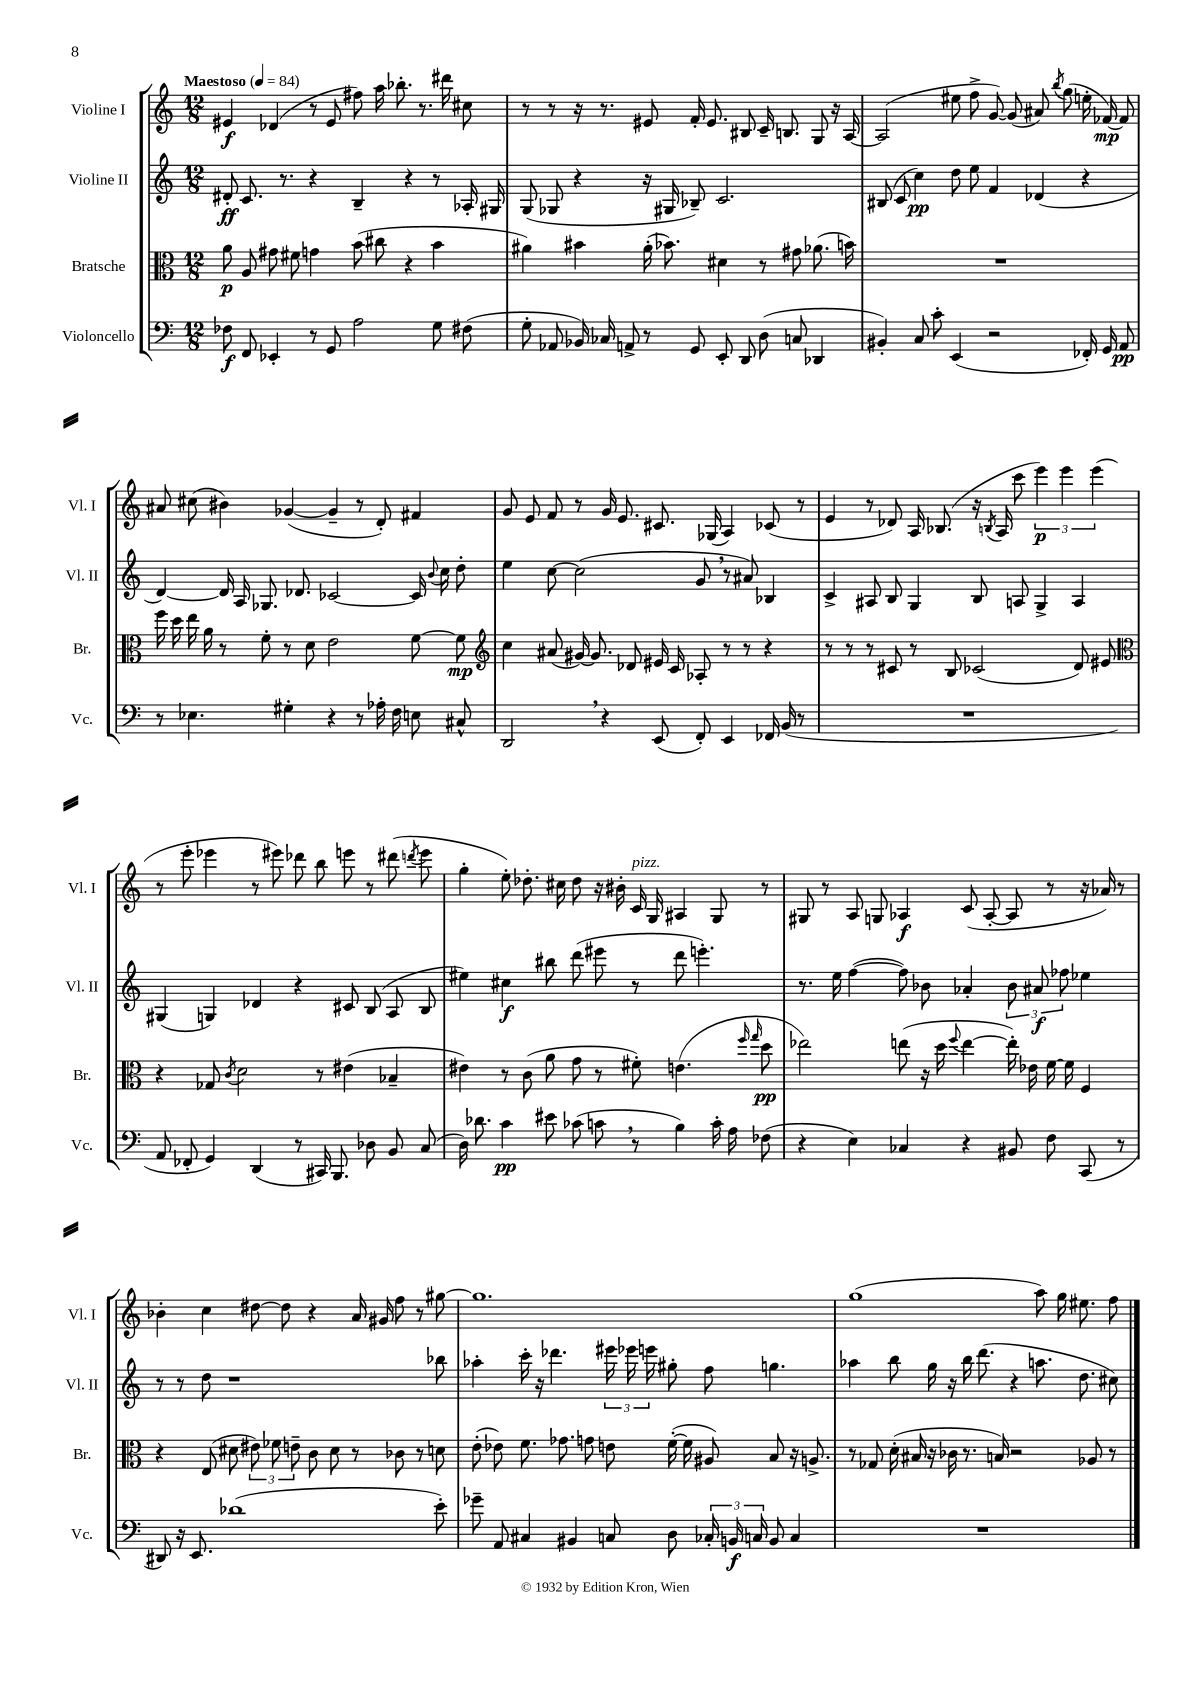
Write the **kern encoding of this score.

**kern	**kern	**kern	**kern
*staff4	*staff3	*staff2	*staff1
*clefF4	*clefC3	*clefG2	*clefG2
*k[]	*k[]	*k[]	*k[]
*M12/8	*M12/8	*M12/8	*M12/8
*MM84	*MM84	*MM84	*MM84
8F-	8a	8d#'	4e#
8FF	8A	8.c	.
4EE-'	8g#	.	(4d-
.	.	8.r	.
.	8f#	.	.
8r	4g	4r	8r
8GG	.	.	8e#
2A	(8b	4B~	8ff#)
.	8cc#	.	16aa
.	.	.	8.bb-'
.	4r	4r	.
.	.	.	8.r
8G	4b	8r	.
.	.	.	16ddd#
(8F#	.	16A-'	8cc#
.	.	16G#	.
=	=	=	=
8G'	4a#)	(8G	8r
8AA-	.	8G-	8r
16BB-)	4b#	4r	16r
16C-	.	.	8.r
8AA^	.	.	.
8r	(16a#'	16r	8e#
.	8.b-)	16G#	.
8GG	.	8B-~)	16f'
.	.	.	8.e#
8EE'	4d#	2.c	.
8DD	.	.	8B#
(8D	8r	.	16c~
.	.	.	8.B
8C	8g#	.	.
4DD-	(8.a-	.	8G
.	.	.	16r
.	16b)	.	[16A
=	=	=	=
4BB#')	1.r	(8B#	(2A]
.	.	8c	.
8C	.	4cc)	.
8c'	.	.	.
(4EE	.	8dd	8ee#
.	.	8ee	8ff^
2r	.	4f	[8g)
.	.	.	(8g]
.	.	(4d-	8a#)
.	.	.	8qbb
.	.	.	(8gg
16FF-')	.	4r	16ee'
16GG	.	.	[16f-)
8AA	.	.	8f-]
=	=	=	=
8r	16ff	[4d)	8a#
.	16dd	.	.
4.E-	16ee	.	(8cc#
.	16a	.	.
.	8r	16d]	4b#)
.	.	16A	.
.	8f'	8.G-	.
4G#'	8r	.	([4g-
.	.	8.d-	.
.	8d	.	.
4r	2e	[2c-	4g-~]
8r	.	.	8r
16A-'	.	.	8d')
16F	.	.	.
8E	[8f	16c-]	4f#
.	.	8qqb	.
.	.	16cc	.
8C#^^	8f]	8dd'	.
=	=	=	=
*	*clefG2	*	*
2DD	4cc	4ee	8g
.	.	.	8e
.	(8a#	[8cc	8f
.	[16g#)	(2cc]	8r
.	8.g#]	.	.
4r	.	.	16g
.	.	.	8.e
.	8d-	.	.
(8EE	16e#	.	8.c#
.	16c	.	.
8FF')	8A-'	8g	.
.	.	.	(16G-
4EE	8r	8r	4A)
.	8r	8a#)	.
16FF-	4r	4B-	(8c-
(16BB	.	.	.
8r	.	.	8r
=	=	=	=
1.r	8r	4c^	4e
.	8r	.	.
.	8r	8A#	8r
.	8c#	8B	8d-)
.	8r	4G	16A
.	.	.	(8.B-
.	8B	.	.
.	(2c-	8B	16r
.	.	.	8qB
.	.	.	16A
.	.	8A	8ccc
.	.	4G^	6eee)
.	.	.	6eee
.	8d)	4A	.
.	.	.	(6eee
.	8e#	.	.
=	=	=	=
*	*clefC3	*	*
8AA	4r	(4G#	8r
8FF-'	.	.	8eee'
4GG)	8G-	4G)	4eee-
.	8qc	.	.
.	2d	.	.
(4DD	.	4d-	8r
.	.	.	8eee#)
8r	.	4r	8ddd-
16CC#)	8r	.	8bb
8.BBB	.	.	.
.	(4e#	8c#	8eee
8D-	.	(8B	8r
8BB	4B-~	8A	(8ddd#
.	.	.	8qddd
(8C	.	8B	8eee
=	=	=	=
16D)	4e#)	4ee#)	4gg'
8.d-	.	.	.
4c	8r	4cc#	8ee')
.	(8c	.	8.dd-'
8e#	8a	8bb#	.
.	.	.	16cc#
(8c-	8g	(8ddd	8dd-
8c	8r	8eee#	16r
.	.	.	16b#'
8r	8f#')	8r	16c
.	.	.	16G
4B)	(4.e	8ddd	4A#
.	.	4.eee')	.
16c'	.	.	8G
16A	.	.	.
.	16qqff	.	.
.	16qqgg	.	.
(8F-	8dd	.	8r
=	=	=	=
4r	2ee-)	8.r	8G#
.	.	.	8r
.	.	16ee	.
4E)	.	([4ff	8A
.	.	.	8G
4C-	(8ee	8ff])	4A-
.	16r	8b-	.
.	16dd	.	.
.	8qqff	.	.
4r	[4ee	4a-'	(8c
.	.	.	[8A-'
8BB#	16ee'])	12b-	8A-]
.	16e-	.	.
.	.	12a#	.
8F	[16f	.	8r
.	.	12ff-	.
.	16f]	.	.
(8CC	4F	4ee-	16r
.	.	.	16a-)
8r	.	.	8r
=	=	=	=
8DD#)	4r	8r	4b-'
16r	.	8r	.
8.EE	.	.	.
.	(8E	8dd	4cc
(1d-	8d#	1r	.
.	12e#)	.	[8dd#
.	12f-	.	.
.	.	.	8dd#]
.	12e~	.	.
.	8c	.	4r
.	8d#	.	.
.	8r	.	16a
.	.	.	16g#
.	8c-	.	8ff
.	8r	.	8r
8e')	8d	8bb-	[8gg#
=	=	=	=
8g-~	(8e'	4aa-'	1.gg#]
8AA	8e-)	.	.
4C#	8.f	16ccc'	.
.	.	16r	.
.	.	4.ddd-	.
.	8.g-	.	.
4BB#	.	.	.
.	8g	.	.
8C	8e	24eee#	.
.	.	24eee-	.
.	.	24eee	.
8D	([16f'	8gg#'	.
.	16f]	.	.
24C-'	8A#)	8ff	.
24BB	.	.	.
24C	.	.	.
8BB	8B	4.gg	.
4C	16r	.	.
.	8.A^	.	.
=	=	=	=
1.r	8r	4aa-	(1gg
.	8G-	.	.
.	(16d'	8bb	.
.	16B#	.	.
.	16r	16gg	.
.	16c-	16r	.
.	8.r	16bb	.
.	.	(8.ddd	.
.	16B)	.	.
.	2r	4r	.
.	.	8.aa	8aa)
.	.	.	16gg
.	.	8.dd	8.ee#
.	8A-	.	.
.	8r	8cc#)	8ff
==	==	==	==
*-	*-	*-	*-
